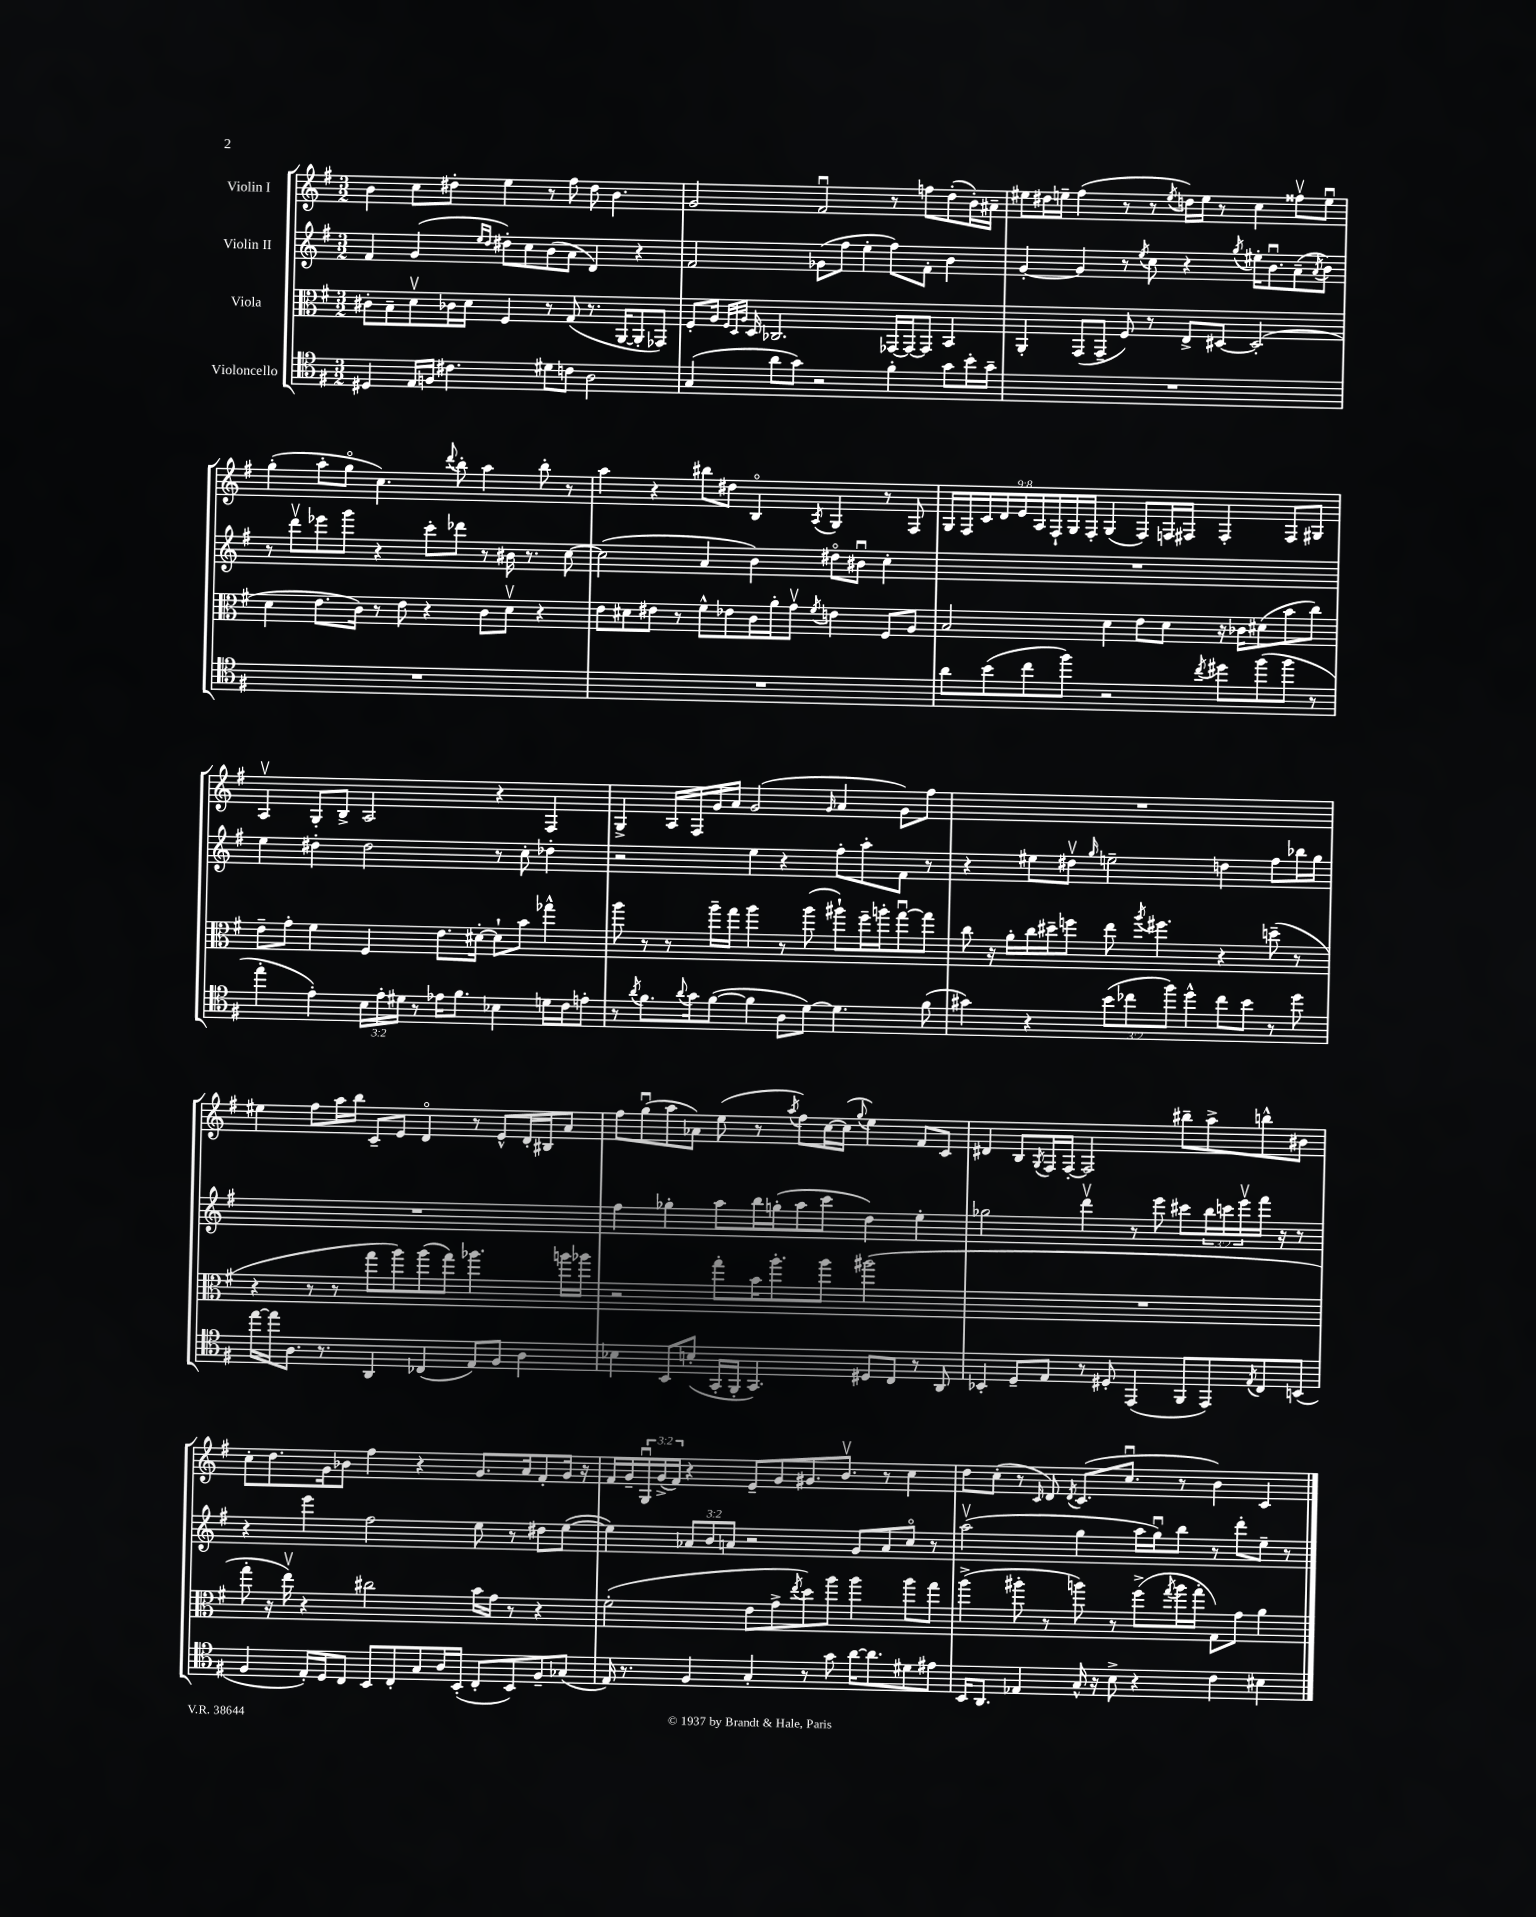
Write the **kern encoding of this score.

**kern	**kern	**kern	**kern
*part4	*part3	*part2	*part1
*staff4	*staff3	*staff2	*staff1
*I"Violoncello	*I"Viola	*I"Violin II	*I"Violin I
*clefC4	*clefC3	*clefG2	*clefG2
*k[f#]	*k[f#]	*k[f#]	*k[f#]
*M3/2	*M3/2	*M3/2	*M3/2
=1	=1	=1	=1
4D#X/	8c#X'\L	4f#/	4b\
.	8B~\	.	.
16E/LL	8dv\	(4g/	8cc\L
16Fn/JJ	.	.	.
4.c#X\	16c-X\L	.	8dd#X'\J
.	16d\JJ	.	.
.	.	16qqee/LL	.
.	.	16qqdd/JJ	.
.	4F#/	8dd#X'\L)	4ee\
.	.	8cc\	.
8d#X\L	8r	(8b\	8r
8cn\J	(8G/	8a\J	8ff#\
2A\	8.r	4d/)	8dd#\
.	.	.	4.b\
.	[16AA/KL	.	.
.	8AA'/]	4r	.
.	8GG-X/J)	.	.
=2	=2	=2	=2
(4G/	8F#'/L	2f#/	2g/
.	16A/Jk	.	.
.	32qqF#/LLL	.	.
.	32qqD/	.	.
.	32qqA/JJJ	.	.
.	16D/	.	.
8a\L	2.C-X/	.	.
8g\J)	.	.	.
2r	.	(8g-X\L	2f#u/
.	.	8ff#\J	.
.	.	4ee'\	.
4f#'\	[16GG-X/LL	8ff#\L)	8r
.	16GG-/J_	.	.
.	8GG-/J]	8f#'\J	8ffn\L
8g\L	4BB/	4b\	(8dd'\
16b'\L	.	.	16b'\L)
16g~\JJ	.	.	16a#X~\JJ
=3	=3	=3	=3
1.r	4AA'/	[4g'/	8ee#X\L
.	.	.	16dd#X\L
.	.	.	16een~\JJ
.	(8GG/L	4g/]	(4ff#\
.	8GG~/J	.	.
.	8F#/)	8r	8r
.	.	8qee/	.
.	8r	8cc\	8r
.	.	.	8qee/
.	8E^/L	4r	16ddn\LL)
.	.	.	16ee\JJ
.	[8D#X/J	.	8r
.	.	8qgg/	.
.	(2D#'/]	16ee#X'\KL	4cc\
.	.	8.bu\	.
.	.	(8a~\	8ff##Xv\L
.	.	8qa/	.
.	.	8b\J)	8eeu\J
!!LO:LB:g=z
=4	=4	=4	=4
1.r	4d\	8r	(4gg'\
.	.	8dddv\L	.
.	8.e\L	8eee-X\	8aa'\L
.	.	8ggg\J	8gg\J
.	16c\Jk)	.	.
.	8r	4r	4.cc\)
.	8e\	.	.
.	4r	8ccc'\L	.
.	.	.	8qqddd/
.	.	8ddd-X\J	8bb'\
.	8c\L	8r	4aa\
.	8dv\J	16b#X\	.
.	.	8.r	.
.	4r	.	8bb'\
.	.	[8cc\	8r
=5	=5	=5	=5
1.r	8e\L	(2cc\]	4aa\
.	8d#X\	.	.
.	8e#X\J	.	4r
.	8r	.	.
.	8f#^^\L	4a/	8bb#X\L
.	8e-X\	.	8dd#X\J
.	16c\L	4b\)	4B/
.	16a'\J	.	.
.	8gv\J	.	.
.	8qf#/	.	8qA/
.	4en\	8dd#X\L	4G/
.	.	8b#Xu\J	.
.	8F#/L	4cc'\	8r
.	8A/J	.	8F#/
=6	=6	=6	=6
8a\L	2B/	1.r	18G/LL
.	.	.	18F#/
.	.	.	18c/
(8b\	.	.	.
.	.	.	18d/
.	.	.	18e/
8cc\	.	.	.
.	.	.	18A/
.	.	.	18F#`/
8ff#\J)	.	.	.
.	.	.	18G/
.	.	.	18F#'/JJ
2r	4d\	.	(4G/
.	8e\L	.	8F#/L)
.	8d\J	.	16Fn/L
.	.	.	16F#X/JJ
8qcc/	.	.	.
8dd#X\L	16r	.	4F#'/
.	16c-X\KL	.	.
(8ff#\	(8d#X\	.	.
8ff#\J	8b\	.	8F#/L
8r	8cc\J)	.	8G#X/J
!!LO:LB:g=z
=7	=7	=7	=7
4ee'\	8e~\L	4ee\	4Av/
.	8g'\J	.	.
4e'\)	4f#\	4dd#X'\	8G'/L
.	.	.	8B^/J
24B\LL	4F#/	2dd#\	2A/
24e'\	.	.	.
24d#X\JJ	.	.	.
8r	.	.	.
16e-X\KL	8.e\L	.	.
8.f#\J	.	.	.
.	[16d#X'\Jk	.	.
4B-X\	8d#`\L]	8r	4r
.	8b\J	8cc'\	.
16dn\LL	4gg-X^^\	4dd-X'\	4F#/
16c\J	.	.	.
8en'\J	.	.	.
=8	=8	=8	=8
8r	8aa\	2r	4G^/
8qa/	.	.	.
8.f#\L	8r	.	.
.	8r	.	16A/LL
8qqa/	.	.	.
16g\k	.	.	16F#/
([8f#\J	16aa~\LL	.	16g/
.	16gg\JJ	.	16a/JJ
4f#\]	4aa\	4ee\	(2g/
8A\L	8r	4r	.
[8d\J)	(8aa\	.	.
.	.	.	16qqg/
4.d\]	8aa#X`\L)	8ff#'\L	4a/
.	16ff#~\L	8aa'\	.
.	16aan'\J	.	.
.	[8ggu\	8f#\J	8g\L)
(8f#\	8gg\J]	8r	8ff#\J
=9	=9	=9	=9
4g#X\)	8cc\	4r	1.r
.	16r	.	.
.	16a'\LL	.	.
4r	16cc\	8ee#X\L	.
.	16dd#X~\J	.	.
.	8ffn\J	8dd#Xv\J	.
.	.	16qqgg/	.
(12b\L	8ee\	2een~\	.
12cc-X\	.	.	.
.	8qaa/	.	.
.	4.ff#X\	.	.
12ff#\J)	.	.	.
4dd^^\	.	.	.
8cc-\L	4r	4ddn\	.
8b\J	.	.	.
8r	(8ddn~\	8ff#\L	.
8dd\	8r	16bb-X\L	.
.	.	16gg\JJ	.
!!LO:LB:g=z
=10	=10	=10	=10
[16ee\LL	4r	1.r	4ee#X\
16ee\J]	.	.	.
8.A\J	.	.	.
.	8r	.	8ff#\L
8.r	.	.	.
.	8r	.	16aa\L
.	.	.	16bb\JJ
4AA/	8gg\L	.	8c~/L
.	8aa\)	.	8e/J
(4C-X/	(8aa\	.	4d/
.	8gg\J)	.	.
8E/L)	4.aa-X\	.	8r
8F#/J	.	.	8e^^/L
4A\	.	.	16d'/L
.	.	.	16B#X/J
.	16aan\LL	.	8a/J
.	16aa-X\JJ	.	.
=11	=11	=11	=11
4B-X\	2r	4ff#\	8ff#\L
.	.	.	(8ggu\
8BB/L	.	4gg-X'\	8aa\
(8Bn'/J	.	.	8a-X\J)
16GG'/LL	8gg'\L	8aa\L	(8ee\
16FF#'/JJ	.	.	.
4.GG/)	16b\K	16bb\L	8r
.	8.aa'\	(16ggn'\J	.
.	.	.	8qaa/
.	.	8aa\	8ff#\L)
.	8aa\J	8ccc\J	[16cc\L
.	.	.	(16cc\JJ]
.	.	.	8qqgg/
8D#X/L	(2aa#X\	4dd\)	4ee\)
8C/J	.	.	.
8r	.	4ee'\	8f#/L
8AA/	.	.	8c/J
=12	=12	=12	=12
4BB-X'/	1.r	2gg-X\	4d#X/
8D~/L	.	.	8B/L
.	.	.	8qG/
8E/J	.	.	16F#/L
.	.	.	[16F#'/JJ
8r	.	4dddv\	2F#/]
8D#X'/	.	.	.
(4EE/	.	8r	.
.	.	8eee\	.
8FF#/L	.	8ccc#X\L	8bb#X~\L
8EE/)	.	24bb\L	8aa^\
.	.	24cccn\	.
.	.	24eeev\	.
8qE/	.	.	.
8C/	.	16fff#\JJ	8bbn^^\
.	.	16r	.
(8BBn/J	.	8r	8b#X\J
!!LO:LB:g=z
=13	=13	=13	=13
4F#/	8gg'\	4r	8cc'\L
.	16r	.	8.dd\
.	16eev\)	.	.
16E'/LL)	4r	4eee\	.
16D/J	.	.	16g\k
8C/J	.	.	8b-X\J
8BB/L	2cc#X\	2ff#\	4ff#\
8C'/	.	.	.
8G/	.	.	4r
16A/L	.	.	.
(16BB'/JJ	.	.	.
8C'/L	16b\LL	8ee\	8.g/L
.	16g\JJ	.	.
8BB/)	8r	8r	.
.	.	.	16a/k
8F#~/	4r	8dd#X\L	8f#'/
(8G-X/J	.	([8ee\J	16g/Jk
.	.	.	16r
=14	=14	=14	=14
16E/)	(2f#'\	4ee\])	16f#/LL
8.r	.	.	16g~/
.	.	.	24Gu/
.	.	.	(24g^/
.	.	.	24f#/JJ)
4F#/	.	12a-X/L	4r
.	.	12b/	.
.	.	12an/J	.
4G'/	8e\L	2r	8e~/L
.	8g^\	.	8g/
.	8qee/	.	.
8r	8dd\)	.	8.g#X/
8g\	8aa\J	.	.
.	.	.	8.bv/J
[16a\KL	4aa\	8g/L	.
8.a\]	.	.	.
.	.	8a/	8r
8d#X\	8aa\L	8cc/J	4cc\
8e#X\J	8gg\J	8r	.
=15	=15	=15	=15
16BB/KL	(4aa^\	(2aav\	8dd\L
8.AA/J	.	.	.
.	.	.	(8cc'\J
4E-X/	8aa#X'\	.	8r
.	.	.	16qqc/
.	8r	.	8d/)
.	.	.	8qd/
16G^^/	8aan\)	4gg\	(8.c/L
16r	.	.	.
8B^\	8r	.	.
.	.	.	8.ccu/J
4r	(8ff#^\L	16aa\LL	.
.	.	16ggu\J)	.
.	8qgg/	.	.
.	16aa\L	8bb\J	8r
.	16gg'\JJ	.	.
4c\	8G\L)	8r	4b\)
.	8g\J	8ddd'\L	.
4B#X\	4a\	8ee~\J	4c/
.	.	8r	.
==	==	==	==
*-	*-	*-	*-
